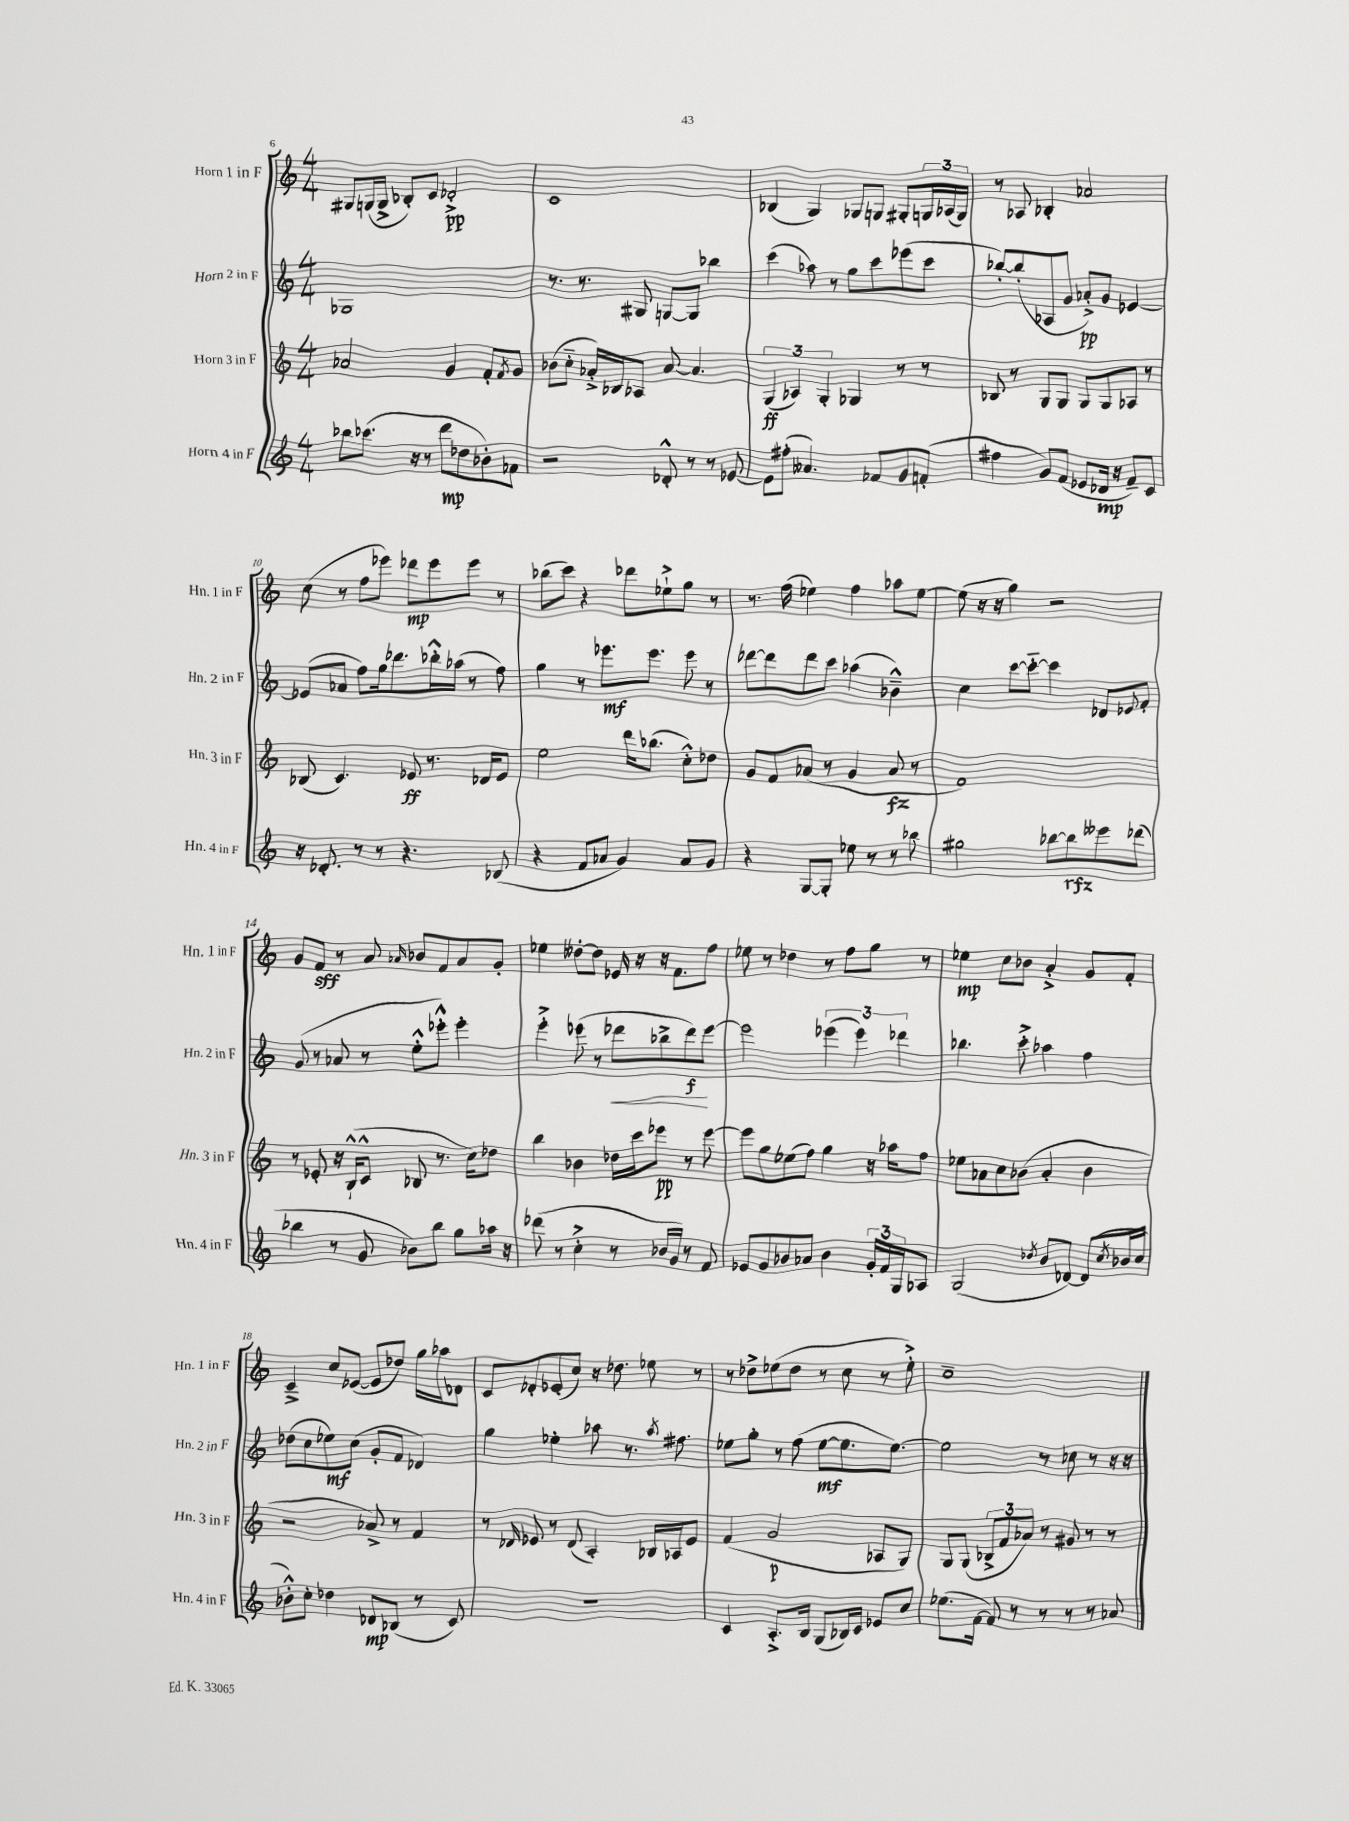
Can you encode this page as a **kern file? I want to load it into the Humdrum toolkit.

**kern	**dynam	**kern	**dynam	**kern	**dynam	**kern	**dynam
*part4	*part4	*part3	*part3	*part2	*part2	*part1	*part1
*staff4	*staff4	*staff3	*staff3	*staff2	*staff2	*staff1	*staff1
*I"Horn 4 in F	*	*I"Horn 3 in F	*	*I"Horn 2 in F	*	*I"Horn 1 in F	*
*I'Hn. 4 in F	*	*I'Hn. 3 in F	*	*I'Hn. 2 in F	*	*I'Hn. 1 in F	*
*clefG2	*	*clefG2	*	*clefG2	*	*clefG2	*
*k[]	*	*k[]	*	*k[]	*	*k[]	*
*M4/4	*	*M4/4	*	*M4/4	*	*M4/4	*
=6	=6	=6	=6	=6	=6	=6	=6
8bb-X\L	.	2a-X/	.	1G-X	.	8G#X/L	.
(8.ccc-X\J	.	.	.	.	.	(16Gn/L	.
.	.	.	.	.	.	16G^/JJ	.
.	.	.	.	.	.	8B-X'/L)	.
16r	.	.	.	.	.	.	.
8r	.	.	.	.	.	8c/J	.
8ddd\L	mp	4g/	.	.	.	2d-X'^/	pp
8dd-X\	.	.	.	.	.	.	.
8b-X'\)	.	8f'/L	.	.	.	.	.
.	.	8qf/	.	.	.	.	.
8f-X\J	.	8g/J	.	.	.	.	.
=7	=7	=7	=7	=7	=7	=7	=7
2r	.	(8b-X\L	.	8.r	.	1c	.
.	.	8cc\J	.	.	.	.	.
.	.	.	.	8.r	.	.	.
.	.	16a-X'^/LL)	.	.	.	.	.
.	.	16B-X/J	.	.	.	.	.
.	.	8A-X/J	.	8G#X/	.	.	.
8d-X'^^/	.	[8a-/	.	[8Gn/L	.	.	.
8r	.	4.a-/]	.	8G/J]	.	.	.
8r	.	.	.	4bb-X\	.	.	.
[8e-X/	.	.	.	.	.	.	.
=8	=8	=8	=8	=8	=8	=8	=8
8e-\L]	.	(6G/	ff	(4ccc\	.	(4B-X/	.
(8ff#X'\J	.	.	.	.	.	.	.
.	.	6A-X/)	.	.	.	.	.
4.a--X/)	.	.	.	8aa-X\)	.	4G/)	.
.	.	6G'/	.	.	.	.	.
.	.	.	.	8r	.	.	.
.	.	4G-X/	.	8gg\L	.	8G-X/L	.
8f-X/L	.	.	.	8ccc\	.	8Gn/J	.
8g/	.	8r	.	(8eee-X\	.	8G#X'/L	.
(8fn'/J	.	8r	.	8ccc\J	.	24Gn/L	.
.	.	.	.	.	.	(24A-X/	.
.	.	.	.	.	.	24G/JJ)	.
=9	=9	=9	=9	=9	=9	=9	=9
4ff#X\	.	8B-X/	.	[8bb-X'/L)	.	8r	.
.	.	8r	.	(8bb-'/]	.	8A-X/	.
8g/L)	.	8G/L	.	8A-X/	.	4B-X'/	.
(8f/J	.	8G/J	.	8g/J	.	.	.
8e-X/L	.	8G/L	.	8a-X'^/L)	pp	2a-X/	.
16d-X/Jk	mp	8G/	.	8g/J	.	.	.
16r	.	.	.	.	.	.	.
8f~/L)	.	8A-X/J	.	[4e-X/	.	.	.
8c/J	.	8r	.	.	.	.	.
!!LO:LB:g=z
=10	=10	=10	=10	=10	=10	=10	=10
16r	.	(8B-X/	.	(8e-X/L]	.	(8cc\	.
8.d-X'/	.	.	.	.	.	.	.
.	.	4.c/)	.	8a-X/J	.	8r	.
8r	.	.	.	8ff\L)	.	8ff\L	.
8r	.	.	.	16gg\k	.	8eee-X\J)	.
.	.	.	.	8.ddd-X\	.	.	.
4.r	.	8e-X/	ff	.	.	8ddd-X\L	mp
.	.	8.r	.	16bb-X'^^\L	.	8eee-\	.
.	.	.	.	(16aa-X\JJ	.	.	.
.	.	.	.	8r	.	8eee-\J	.
.	.	16d-X/KL	.	.	.	.	.
(8B-X/	.	8e-/J	.	8ff\)	.	8r	.
=11	=11	=11	=11	=11	=11	=11	=11
4r	.	2ee\	.	4gg\	.	(8bb-X\L	.
.	.	.	.	.	.	8ccc\J)	.
8f/L	.	.	.	8r	.	4r	.
8a-X/J	.	.	.	8.eee-X\L	mf	.	.
4g/)	.	16ddd\KL	.	.	.	8ddd-X\L	.
.	.	(8.bb-X\J	.	8.eee-\J	.	.	.
.	.	.	.	.	.	8ee-X`^\	.
8a-/L	.	8cc'^^\L)	.	8eee-\	.	8gg\J	.
8g/J	.	8dd-X\J	.	8r	.	8r	.
=12	=12	=12	=12	=12	=12	=12	=12
4r	.	8g/L	.	[8ddd-X\L	.	8.r	.
.	.	8f/	.	8ddd-\]	.	.	.
.	.	.	.	.	.	(16ff\	.
[8G/L	.	(8a-X/J	.	8ddd-\	.	4ee-X\)	.
8G'/J]	.	8r	.	8ccc\J	.	.	.
8ee-X\	.	4g/	.	(4aa-X\	.	4ff\	.
8r	.	.	.	.	.	.	.
8r	.	8a-/	fz	4b-X~^^\)	.	8aa-X\L	.
8bb-X\	.	8r	.	.	.	[8ee-\J	.
=13	=13	=13	=13	=13	=13	=13	=13
2gg#X\	.	1f)	.	4cc\	.	(8ee-\]	.
.	.	.	.	.	.	16r	.
.	.	.	.	.	.	16r	.
.	.	.	.	[8ccc\L	.	4gg\)	.
.	.	.	.	8ccc\J_	.	.	.
[8bb-X\L	.	.	.	4ccc\]	.	2r	.
8bb-\]	rfz	.	.	.	.	.	.
8eee--X\	.	.	.	8d-X/L	.	.	.
.	.	.	.	8qqe-X/	.	.	.
(8ddd-X\J	.	.	.	8f'/J	.	.	.
!!LO:LB:g=z
=14	=14	=14	=14	=14	=14	=14	=14
4bb-X\	.	8r	.	(8g/	.	8g/L	.
.	.	8e-X'/	.	8r	.	8f/J	sff
8r	.	16r	.	8a-X/	.	8r	.
.	.	(16B`^^/KL	.	.	.	.	.
8g/	.	8c^^/J	.	8r	.	8a/	.
.	.	.	.	.	.	16qqa-X/	.
8b-X\L)	.	8B-X/	.	8ee'^^\L	.	8b-X/L	.
8bb-\J	.	8.r	.	8eee-X'^^\J)	.	8f/	.
8gg\L	.	.	.	4eee-'\	.	8a-/	.
.	.	16cc\KL)	.	.	.	.	.
16aa-X\Jk	.	8dd-X\J	.	.	.	8g'/J	.
16r	.	.	.	.	.	.	.
=15	=15	=15	=15	=15	=15	=15	=15
(8ddd-X\	.	4bb\	.	4eee'^\	.	4ee-X\	.
8r	.	.	.	.	.	.	.
4cc'^\	.	4b-X\	.	(8eee-X\	.	[8dd--X'\L	.
.	.	.	.	8r	.	8dd--\J]	.
!	!	!	!	!	!LO:HP:b	!	!
8r	.	16dd-X\LL	.	8ddd-X\L	<	16e-X/	.
.	.	16ccc\J	.	.	.	16r	.
16b-X/LL	.	8eee-X\J	pp	8bb-X^\	.	16r	.
16g/JJ)	.	.	.	.	.	8.f\L	.
8r	.	8r	.	8ddd-\)	f	.	.
8f/	.	[8eee-\	.	[8eee-\J	[	8ff\J	.
=16	=16	=16	=16	=16	=16	=16	=16
8e-X/L	.	8eee-\L]	.	2eee-\]	.	8ee-X\	.
8g/	.	8gg\	.	.	.	8r	.
8b-X/	.	(8ee-X\	.	.	.	4dd-X\	.
8a-X/J	.	8ff\J)	.	.	.	.	.
4b-\	.	4gg\	.	(6eee-X\	.	8r	.
.	.	.	.	.	.	8ff\L	.
.	.	.	.	6eee-\)	.	.	.
24g'/LL	.	16r	.	.	.	8gg\J	.
24f/	.	.	.	.	.	.	.
.	.	16aa-X\KL	.	.	.	.	.
24G/J	.	.	.	6ddd-X\	.	.	.
8A-X/J	.	8ff\J	.	.	.	8r	.
=17	=17	=17	=17	=17	=17	=17	=17
(2G/	.	8ee-X\L	.	4.bb-X\	.	4ee-X\	mp
.	.	8a-X\	.	.	.	.	.
.	.	8cc\	.	.	.	8cc\L	.
.	.	(8b-X\J	.	8ccc'^\	.	8b-X\J	.
8qdd-X/	.	.	.	.	.	.	.
8b/L	.	4a-'/	.	4aa-X\	.	4a'^/	.
[8d-X/J)	.	.	.	.	.	.	.
(8d-/L]	.	4b-\	.	4ff\	.	8g/L	.
8qcc/	.	.	.	.	.	.	.
16b-X/L	.	.	.	.	.	8f'/J	.
16cc/JJ	.	.	.	.	.	.	.
!!LO:LB:g=z
=18	=18	=18	=18	=18	=18	=18	=18
8b-X'^^\L)	.	2r	.	(8dd-X\L	.	4c~^/	.
8cc'\J	.	.	.	8cc\	.	.	.
4dd-X\	.	.	.	8ee-X\)	mf	8cc/L	.
.	.	.	.	(8cc\J	.	([8e-X/J	.
8d-X/L	mp	8a-X^/)	.	8g'/L	.	8e-/L]	.
(8B-X/J	.	8r	.	8f/J	.	8dd-X/J)	.
8r	.	4f/	.	4d-X/)	.	16gg\LL	.
.	.	.	.	.	.	16aa-X\J	.
8c/)	.	.	.	.	.	8d-X\J	.
=19	=19	=19	=19	=19	=19	=19	=19
1r	.	8r	.	4gg\	.	8c/L	.
.	.	16qqd-X/	.	.	.	.	.
.	.	8e-X/	.	.	.	8d-X'/	.
.	.	8r	.	4ee-X'\	.	(8e-X'/	.
.	.	(8d-/	.	.	.	8cc/J)	.
.	.	4A'/)	.	8aa-X\	.	16r	.
.	.	.	.	.	.	8.dd-X\	.
.	.	.	.	8.r	.	.	.
.	.	16B-X/LL	.	.	.	8ee-X\	.
.	.	.	.	8qaa-/	.	.	.
.	.	16A-X/J	.	8.ff#X\	.	.	.
.	.	8e-/J	.	.	.	8r	.
=20	=20	=20	=20	=20	=20	=20	=20
4c/	.	(4f/	.	8ee-X\L	.	8r	.
.	.	.	.	8gg'\J	.	8dd-X^\L	.
8.A'^/L	.	2g/	p	8r	.	(8ee-X\	.
.	.	.	.	(8ff\	.	8dd-\J	.
16B/Jk	.	.	.	.	.	.	.
(8G/L	.	.	.	[8ee-\L	mf	8r	.
16B-X/L)	.	.	.	8.ee-\]	.	8cc\	.
16c/JJ	.	.	.	.	.	.	.
8e-X/L	.	8A-X/L	.	.	.	8r	.
.	.	.	.	[8.ee-\J)	.	.	.
8cc/J	.	8G/J)	.	.	.	8ee-'^\)	.
=21	=21	=21	=21	=21	=21	=21	=21
(8.ee-X\L	.	8G/L	.	2ee-\]	.	1cc~	.
.	.	(8G/J	.	.	.	.	.
[16f\Jk	.	.	.	.	.	.	.
8f/])	.	12B-X^/L	.	.	.	.	.
.	.	12f/	.	.	.	.	.
8r	.	.	.	.	.	.	.
.	.	12a-X/J)	.	.	.	.	.
8r	.	8r	.	8r	.	.	.
8r	.	8g#X/	.	8cc-X\	.	.	.
8r	.	8r	.	8r	.	.	.
8a-X/	.	8r	.	16r	.	.	.
.	.	.	.	16r	.	.	.
==	==	==	==	==	==	==	==
*-	*-	*-	*-	*-	*-	*-	*-
